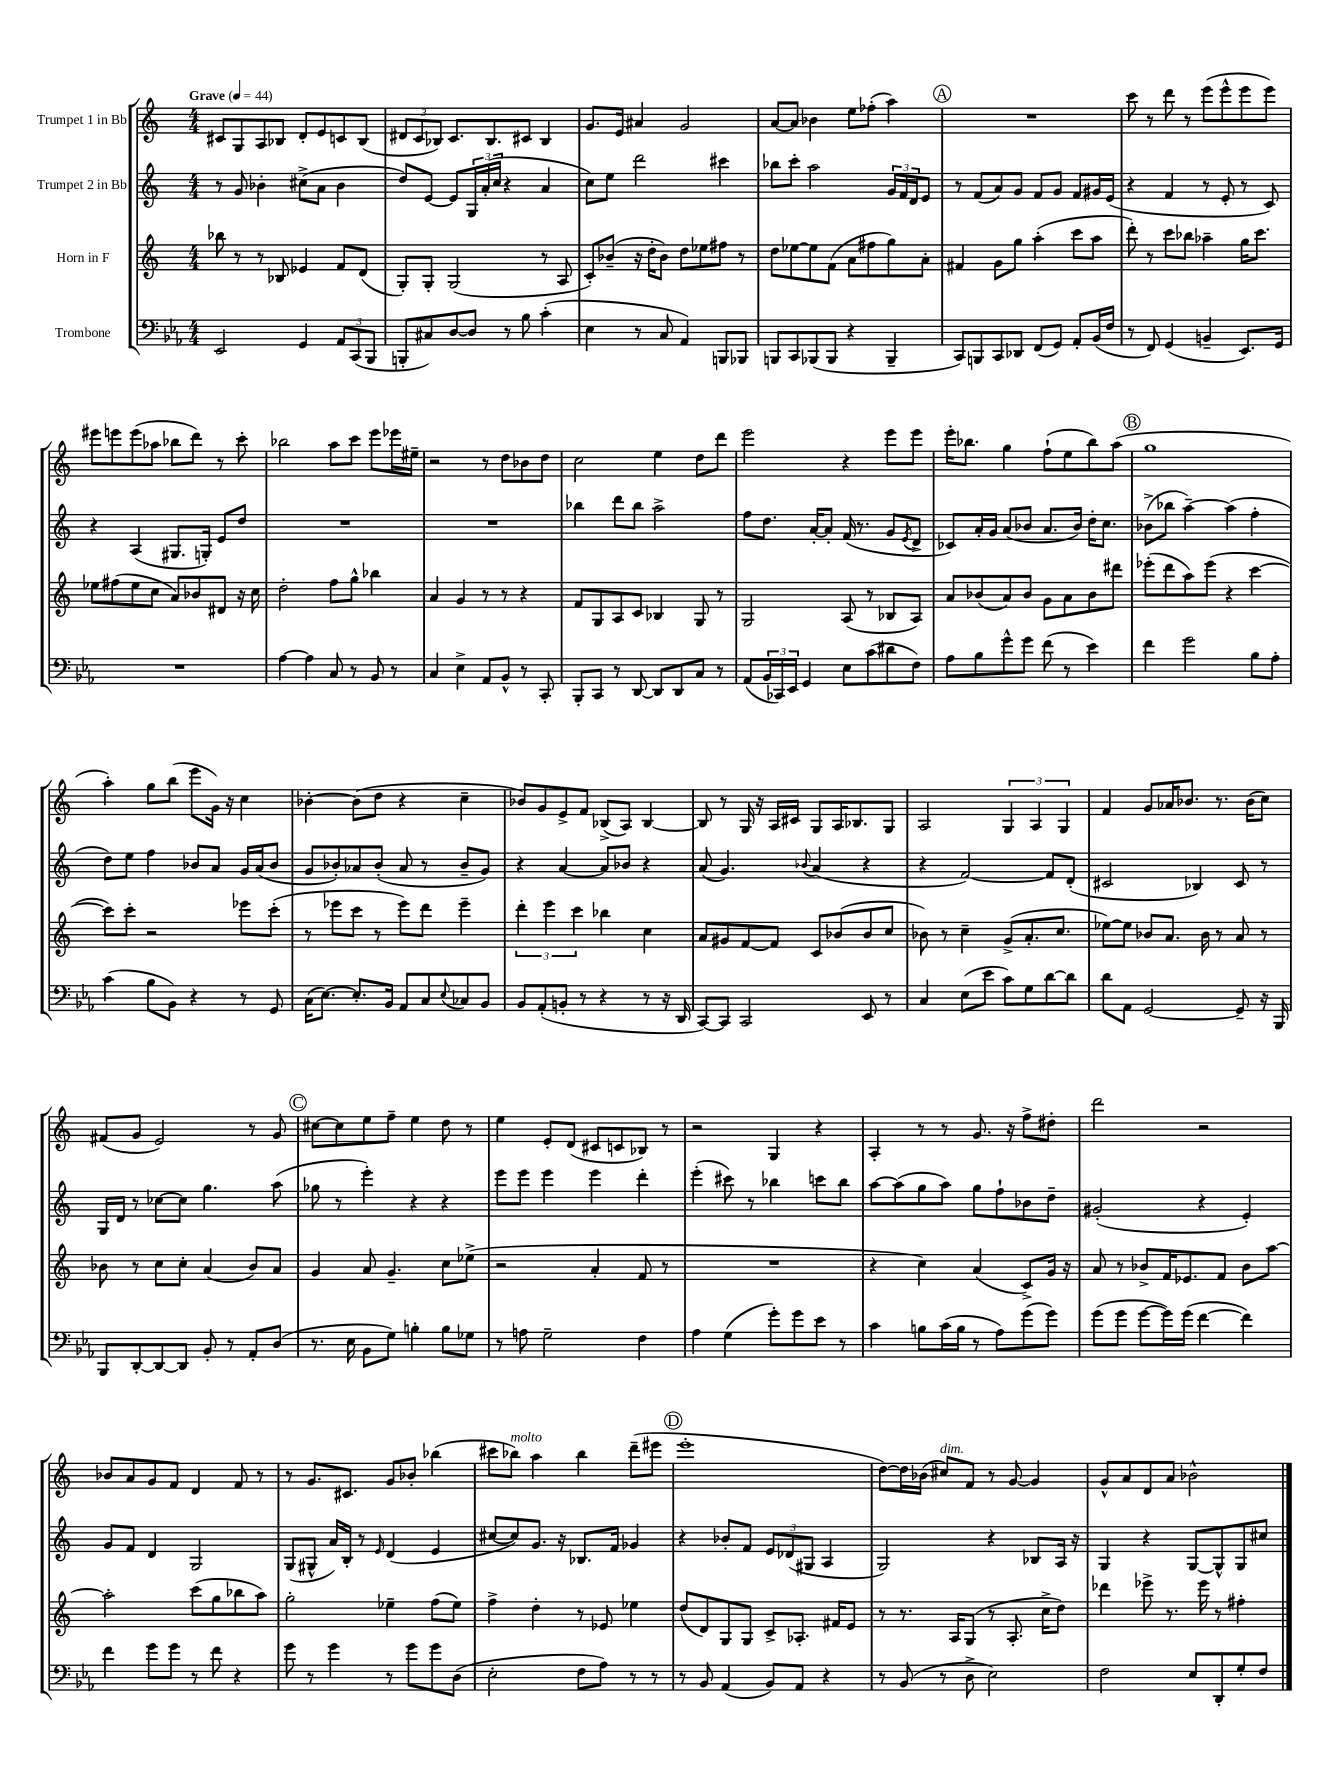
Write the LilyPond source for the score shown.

<<
\new StaffGroup <<
\new Staff = "s0" \with { instrumentName = "Trumpet 1 in Bb" } {
    \clef treble \key c \major \numericTimeSignature \time 4/4 \tempo "Grave" 4 = 44
    cis'8 g8 a8 bes8 d'8-. e'8 c'8 bes8( |
    \tuplet 3/2 { dis'8 c'8 bes8) } c'8. bes8. cis'8 bes4 |
    g'8. e'16 ais'4 g'2 |
    a'8~ a'8 bes'4 e''8 fes''8-.( a''4) |
    \mark \markup { \circle "A" } R1 |
    c'''8 r8 d'''8 r8 e'''8( e'''8-^ e'''8 e'''8) |
    eis'''8 e'''8 e'''8( aes''8 bes''8 d'''8) r8 c'''8-. |
    bes''2 a''8 c'''8 e'''8 ees'''16 eis''16-- |
    r2 r8 d''8 bes'8 d''8 |
    c''2 e''4 d''8 d'''8 |
    e'''2 r4 e'''8 e'''8 |
    e'''16-. bes''8. g''4 f''8-!( e''8 bes''8) a''8( |
    \mark \markup { \circle "B" } g''1 |
    a''4-.) g''8 b''8( e'''8 g'16) r16 c''4 |
    bes'4~-. bes'8( d''8 r4 c''4-- |
    bes'8) g'8 e'8-> f'8 bes8->( a8) bes4~ |
    bes8 r8 g16 r16 a16 cis'16 g8 a16 bes8. g8 |
    a2 \tuplet 3/2 { g4 a4 g4 } |
    f'4 g'8 aes'16 bes'8. r8. bes'16( c''8) |
    fis'8( g'8 e'2) r8 g'8 |
    \mark \markup { \circle "C" } cis''8~ cis''8 e''8 f''8-- e''4 d''8 r8 |
    e''4 e'8-. d'8( cis'8 c'8 bes8) r8 |
    r2 g4 r4 |
    a4-. r8 r8 g'8. r16 f''8-> dis''8-. |
    d'''2 r2 |
    bes'8 a'8 g'8 f'8 d'4 f'8 r8 |
    r8 g'8. cis'8. g'8 bes'8-. bes''4( |
    cis'''8 bes''8^\markup { \italic "molto" }) a''4 bes''4 d'''8--( eis'''8 |
    \mark \markup { \circle "D" } e'''1-. |
    d''8~) d''16 bes'16( cis''8^\markup { \italic "dim." }) f'8 r8 g'8~ g'4 |
    g'8-^ a'8 d'8 a'8 bes'2-^ \bar "|." |
}
\new Staff = "s1" \with { instrumentName = "Trumpet 2 in Bb" } {
    \clef treble \key c \major \numericTimeSignature \time 4/4
    r8 g'8 bes'4-. cis''8->( a'8 bes'4 |
    d''8) e'8~ e'8 \tuplet 3/2 { g16 a'16-.( c''16 } r4 a'4 |
    c''8) e''8 d'''2 cis'''4 |
    bes''8 c'''8-. a''2 \tuplet 3/2 { g'16 f'16 d'16 } e'8 |
    \mark \markup { \circle "A" } r8 f'8( a'8) g'8 f'8 g'8 f'8 gis'16 e'16( |
    r4 f'4 r8 e'8-. r8 c'8) |
    r4 a4( gis8. g16-.) e'8 d''8 |
    R1 |
    R1 |
    bes''4 d'''8 bes''8 a''2-> |
    f''8 d''8. a'16~-. a'8-. f'16( r8. g'8 \acciaccatura { e'8 } d'8-> |
    ces'8) a'16-. g'16 a'8( bes'8 a'8. bes'16) d''16-. c''8. |
    \mark \markup { \circle "B" } bes'8->( bes''8 a''4~--) a''4( f''4-. |
    d''8) e''8 f''4 bes'8 a'8 g'16 a'16( bes'8 |
    g'8 bes'8-.) aes'8 bes'8-.( aes'8 r8 bes'8-- g'8) |
    r4 a'4~ a'8 bes'8 r4 |
    a'8( g'4.) \appoggiatura { bes'8 } a'4( r4 |
    r4 f'2~) f'8 d'8-.( |
    cis'2 bes4) cis'8 r8 |
    g16 d'16 r8 ces''8~ ces''8 g''4. a''8( |
    \mark \markup { \circle "C" } ges''8 r8 e'''4-.) r4 r4 |
    e'''8 e'''8 e'''4 e'''4 d'''4-. |
    e'''4-.( cis'''8) r8 bes''4 c'''8 bes''8 |
    a''8~ a''8( g''8 a''8) g''8 f''8-! bes'8 d''8-- |
    gis'2-.( r4 e'4-.) |
    g'8 f'8 d'4 g2 |
    g8( gis8-^ a'16) b16-. r8 \grace { e'16 } d'4( e'4 |
    cis''8~ cis''8) g'8. r16 bes8. f'16 ges'4 |
    \mark \markup { \circle "D" } r4 bes'8-. f'8 \tuplet 3/2 { e'8 des'8( gis8 } a4 |
    g2) r4 bes8 a16 r16 |
    g4 r4 g8~ g8-^ g8 cis''8 \bar "|." |
}
\new Staff = "s2" \with { instrumentName = "Horn in F" } {
    \clef treble \key c \major \numericTimeSignature \time 4/4
    bes''8 r8 r8 bes8 ees'4 f'8 d'8( |
    g8-.) g8-. g2( r8 a8 |
    c'8-.) bes'8--( r16 d''16-. bes'8) d''8 ees''8 fis''8 r8 |
    d''8 ees''8~ ees''8 f'8( a'8 fis''8 g''8) a'8-. |
    \mark \markup { \circle "A" } fis'4 g'8 g''8 a''4-.( c'''8 a''8 |
    d'''8-.) r8 c'''8 bes''8 aes''4-- g''16 c'''8. |
    ees''8 fis''8( ees''8 c''8 a'8) bes'8 dis'8 r16 c''16 |
    d''2-. f''8 g''8-^ bes''4 |
    a'4 g'4 r8 r8 r4 |
    f'8 g8 a8 c'8 bes4 g8 r8 |
    g2 a8( r8 bes8 a8) |
    a'8 bes'8( a'8) bes'8 g'8 a'8 bes'8 dis'''8 |
    \mark \markup { \circle "B" } ees'''8-.( d'''8 a''8) ees'''8( r4 c'''4~ |
    c'''8) c'''8-. r2 ees'''8 c'''8-.( |
    r8 ees'''8 c'''8 r8 ees'''8) d'''8 ees'''4-- |
    \tuplet 3/2 { d'''4-. e'''4 c'''4 } bes''4 c''4 |
    a'8 gis'8 f'8~ f'8 c'8 bes'8( bes'8 c''8 |
    bes'8) r8 c''4-- g'8->( a'8.-. c''8. |
    ees''8~) ees''8 bes'8 a'8. bes'16 r8 a'8 r8 |
    bes'8 r8 c''8 c''8-. a'4( bes'8) a'8 |
    \mark \markup { \circle "C" } g'4 a'8 g'4.-- c''8 ees''8->( |
    r2 a'4-. f'8 r8 |
    R1 |
    r4 c''4) a'4( c'8->) g'16 r16 |
    a'8 r8 bes'8-> f'16 ees'8. f'8 bes'8 a''8~ |
    a''2-. c'''8( g''8 bes''8 a''8) |
    g''2-. ees''4-- f''8( ees''8) |
    f''4-> d''4-. r8 ees'8 ees''4 |
    \mark \markup { \circle "D" } d''8( d'8) g8 g8 c'8-> aes8.-. fis'16 e'8 |
    r8 r8. a16 g8( r8 a8.-. c''16-> d''8) |
    des'''4 ees'''8-> r8. ees'''16 r8 fis''4-. \bar "|." |
}
\new Staff = "s3" \with { instrumentName = "Trombone" } {
    \clef bass \key ees \major \numericTimeSignature \time 4/4
    ees,2 g,4 \tuplet 3/2 { aes,8 c,8( bes,,8 } |
    b,,8-. cis8) d8~ d8 r8 bes8 c'4-.( |
    ees4 r8 c8 aes,4) b,,8 bes,,8 |
    b,,8 c,8 bes,,8( bes,,8 r4 bes,,4-- |
    \mark \markup { \circle "A" } c,8) b,,8 c,8 des,8 f,8( g,8) aes,8-. bes,16( f16 |
    r8 f,8) g,4( b,4-- ees,8.) g,16 |
    R1 |
    aes4~ aes4 c8 r8 bes,8 r8 |
    c4 ees4-> aes,8 bes,8-^ r8 c,8-. |
    bes,,8-. c,8 r8 d,8~ d,8 d,8 c8 r8 |
    aes,8( \tuplet 3/2 { bes,16 ces,16) ees,16 } g,4 ees8 c'8( dis'8 f8) |
    aes8 bes8 g'8-^ g'8 f'8( r8 ees'4) |
    \mark \markup { \circle "B" } f'4 g'2 bes8 aes8-. |
    c'4( bes8 bes,8) r4 r8 g,8 |
    c16( ees8.~) ees8.-. bes,16 aes,8 c8 \appoggiatura { ees8 } ces8 bes,8 |
    bes,8 aes,8-.( b,8-. r8 r4 r8 r16 d,16 |
    c,8~) c,8 c,2 ees,8 r8 |
    c4 ees8( ees'8 c'8) g8 d'8~ d'8 |
    d'8 aes,8 g,2~ g,8-- r16 bes,,16 |
    bes,,8 d,8~-. d,8~ d,8 bes,8-. r8 aes,8-. d8( |
    \mark \markup { \circle "C" } r8. ees16 bes,8 g8) b4-. b8 ges8 |
    r8 a8 g2-- f4 |
    aes4 g4( g'8-.) g'8 ees'8 r8 |
    c'4 b8 c'16( b16 r8 aes8) g'8( g'8) |
    g'8( g'8 g'8~ g'16) g'16( f'4~ f'4) |
    f'4 g'8 g'8 r8 f'8 r4 |
    g'8 r8 g'4 r8 g'8 g'8 d8( |
    ees2-. f8 aes8) r8 r8 |
    \mark \markup { \circle "D" } r8 bes,8 aes,4( bes,8) aes,8 r4 |
    r8 bes,8( r8 d8-> ees2) |
    f2 ees8 d,8-. g8-. f8 \bar "|." |
}
>>
>>
\layout { \context { \Score \remove "Bar_number_engraver" } }
